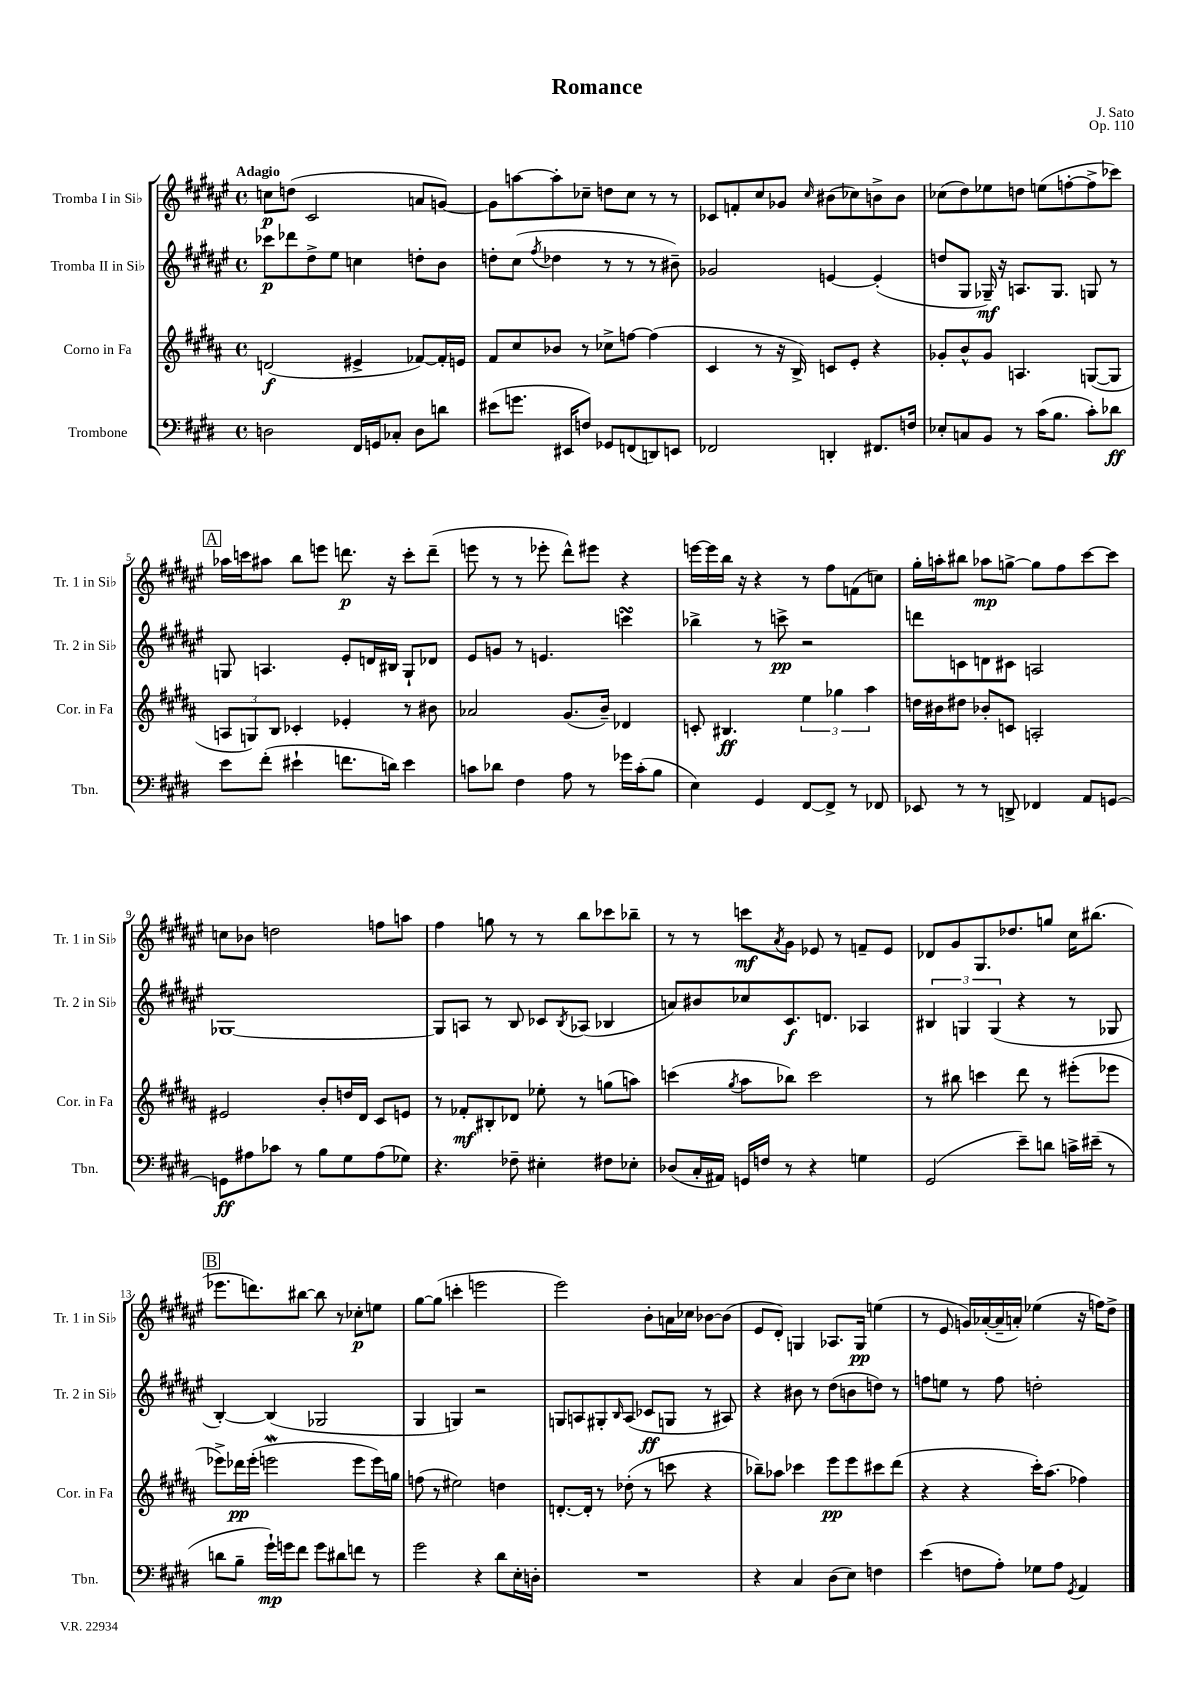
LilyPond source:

\header { title = "Romance" composer = "J. Sato" opus = "Op. 110" }
<<
\new StaffGroup <<
\new Staff = "s0" \with { instrumentName = "Tromba I in Sib" shortInstrumentName = "Tr. 1 in Sib" } {
    \clef treble \key fis \major \defaultTimeSignature \time 4/4 \tempo "Adagio"
    c''8\p d''8( cis'2 a'8 g'8~) |
    g'8 a''8~ a''8-. ces''8-- d''8 ces''8 r8 r8 |
    ces'8 f'8-. cis''8 ges'8 \grace { cis''16 } bis'8( ces''8) b'8-> b'8 |
    ces''8( dis''8) ees''8 d''8 e''8( f''8~-. f''8-> ces'''8) |
    \mark \markup { \box "A" } aes''16 c'''16 ais''8 b''8 e'''8 d'''8.\p r16 c'''8-. d'''8--( |
    e'''8 r8 r8 ees'''8-. dis'''8-^) eis'''8 r4 |
    e'''16~ e'''16 b''16 r16 r4 r8 fis''8 f'8( c''8) |
    gis''16-. a''16-. bis''8 aes''8\mp g''8~-> g''8 fis''8 cis'''8~ cis'''8 |
    c''8 bes'8 d''2 f''8 a''8 |
    fis''4 g''8 r8 r8 b''8 ces'''8 bes''8-- |
    r8 r8 c'''8\mf \acciaccatura { ais'8 } gis'8 ees'8 r8 f'8-- ees'8 |
    des'8 gis'8 gis8. des''8. g''8 cis''16 bis''8.( |
    \mark \markup { \box "B" } ees'''8. d'''8.) bis''8~ bis''8 r8 ces''8-.\p e''8 |
    gis''8~ gis''8( c'''4-. e'''2 |
    eis'''2) b'8-. a'16 ces''16 bes'8~ bes'8( |
    eis'8 dis'8-.) g4 aes8. g16\pp e''4( |
    r8 eis'8 g'16) aes'16~-.( aes'16-- a'16-.) ees''4( r16 f''16) dis''8-> \bar "|." |
}
\new Staff = "s1" \with { instrumentName = "Tromba II in Sib" shortInstrumentName = "Tr. 2 in Sib" } {
    \clef treble \key fis \major \defaultTimeSignature \time 4/4
    ces'''8\p des'''8 dis''8-> eis''8 c''4 d''8-. b'8 |
    d''8-. cis''8( \acciaccatura { fis''8 } des''4 r8 r8 r8 bis'8--) |
    ges'2 e'4~ e'4-.( |
    d''8 gis8 ges16--\mf) r16 a8. ges8. g8 r8 |
    \mark \markup { \box "A" } g8 a4. eis'8-. d'16 bis16 g8-! des'8 |
    eis'8 g'8 r8 e'4. c'''4\turn |
    bes''4-> r8 c'''8->\pp r2 |
    d'''8 c'8 d'8 cis'8 a2 |
    ges1~ |
    ges8 a8 r8 b8 ces'8 \acciaccatura { b8 } aes8( bes4 |
    a'8) bis'8 ces''8 cis'8.\f d'8. aes4 |
    \tuplet 3/2 { bis4 g4 g4( } r4 r8 ges8 |
    \mark \markup { \box "B" } b4~-.) b4( ges2 |
    gis4 g4) r2 |
    g8 a8 gis8-. \grace { b16 } a8( ces'8\ff g8 r8 ais8) |
    r4 bis'8 r8 dis''8( b'8 d''8) r8 |
    f''8 e''8 r8 f''8 d''2-. \bar "|." |
}
\new Staff = "s2" \with { instrumentName = "Corno in Fa" shortInstrumentName = "Cor. in Fa" } {
    \clef treble \key b \major \defaultTimeSignature \time 4/4
    d'2\f( eis'4-> fes'8~) fes'16-. e'16 |
    fis'8 cis''8 bes'8 r8 ces''8-> f''8~ f''4( |
    cis'4 r8 r16 b16->) c'8 e'8-. r4 |
    ges'8-. b'8-^ ges'8 a4. g8~( g8 |
    \mark \markup { \box "A" } \tuplet 3/2 { a8 g8) b8 } ces'4-. ees'4-. r8 bis'8 |
    aes'2 gis'8.( b'16--) des'4 |
    c'8-. bis4.\ff \tuplet 3/2 { e''4 ges''4 ais''4 } |
    d''16 bis'16 dis''8 bes'8-. c'8 a2-. |
    eis'2 b'8-. d''16 dis'16 cis'8 e'8 |
    r8 fes'8-.\mf bis8-. des'8 ees''8-. r8 g''8( a''8) |
    c'''4( \acciaccatura { gis''8 } ais''8 bes''8) c'''2 |
    r8 bis''8 c'''4 dis'''8 r8 eis'''8-.( ees'''8 |
    \mark \markup { \box "B" } ees'''8->) des'''16\pp ees'''16-.( e'''2\mordent e'''8 e'''16) g''16 |
    f''8( r8 eis''2) d''4 |
    d'8.~-. d'16-. r8 des''8-.( r8 c'''8 r4 |
    bes''8--) aes''8 ces'''4 e'''8\pp e'''8 cis'''8 dis'''8( |
    r4 r4 cis'''16-.) ais''8.( fes''4) \bar "|." |
}
\new Staff = "s3" \with { instrumentName = "Trombone" shortInstrumentName = "Tbn." } {
    \clef bass \key e \major \defaultTimeSignature \time 4/4
    d2 fis,16 g,16 ces8-. d8 d'8 |
    eis'8( g'8. eis,16 f8) ges,8 f,8( d,8) e,8 |
    fes,2 d,4-. fis,8. f16 |
    ees8-. c8 b,8 r8 cis'16( b8. cis'8-.) des'8\ff |
    \mark \markup { \box "A" } e'8 fis'8-.( eis'4-! f'8. d'16) eis'4 |
    c'8 des'8 fis4 a8 r8 ges'16 c'16-.( b8 |
    e4) gis,4 fis,8~ fis,8-> r8 fes,8 |
    ees,8 r8 r8 d,8-> fes,4 a,8 g,8~ |
    g,8\ff ais8 ces'8 r8 b8 gis8 ais8( ges8) |
    r4. fes8-- eis4-. fis8 ees8-. |
    des8( cis16-. ais,16) g,16 f16 r8 r4 g4 |
    gis,2( e'8--) d'8 c'16-> eis'16--( r8 |
    \mark \markup { \box "B" } d'8 b8-- gis'16-!\mp) g'16 fis'8 g'8 dis'8 f'8 r8 |
    gis'2 r4 dis'8 e16-. d16-. |
    R1 |
    r4 cis4 dis8( e8) f4 |
    e'4( f8 a8-.) ges8 a8 \acciaccatura { gis,8 } a,4 \bar "|." |
}
>>
>>
